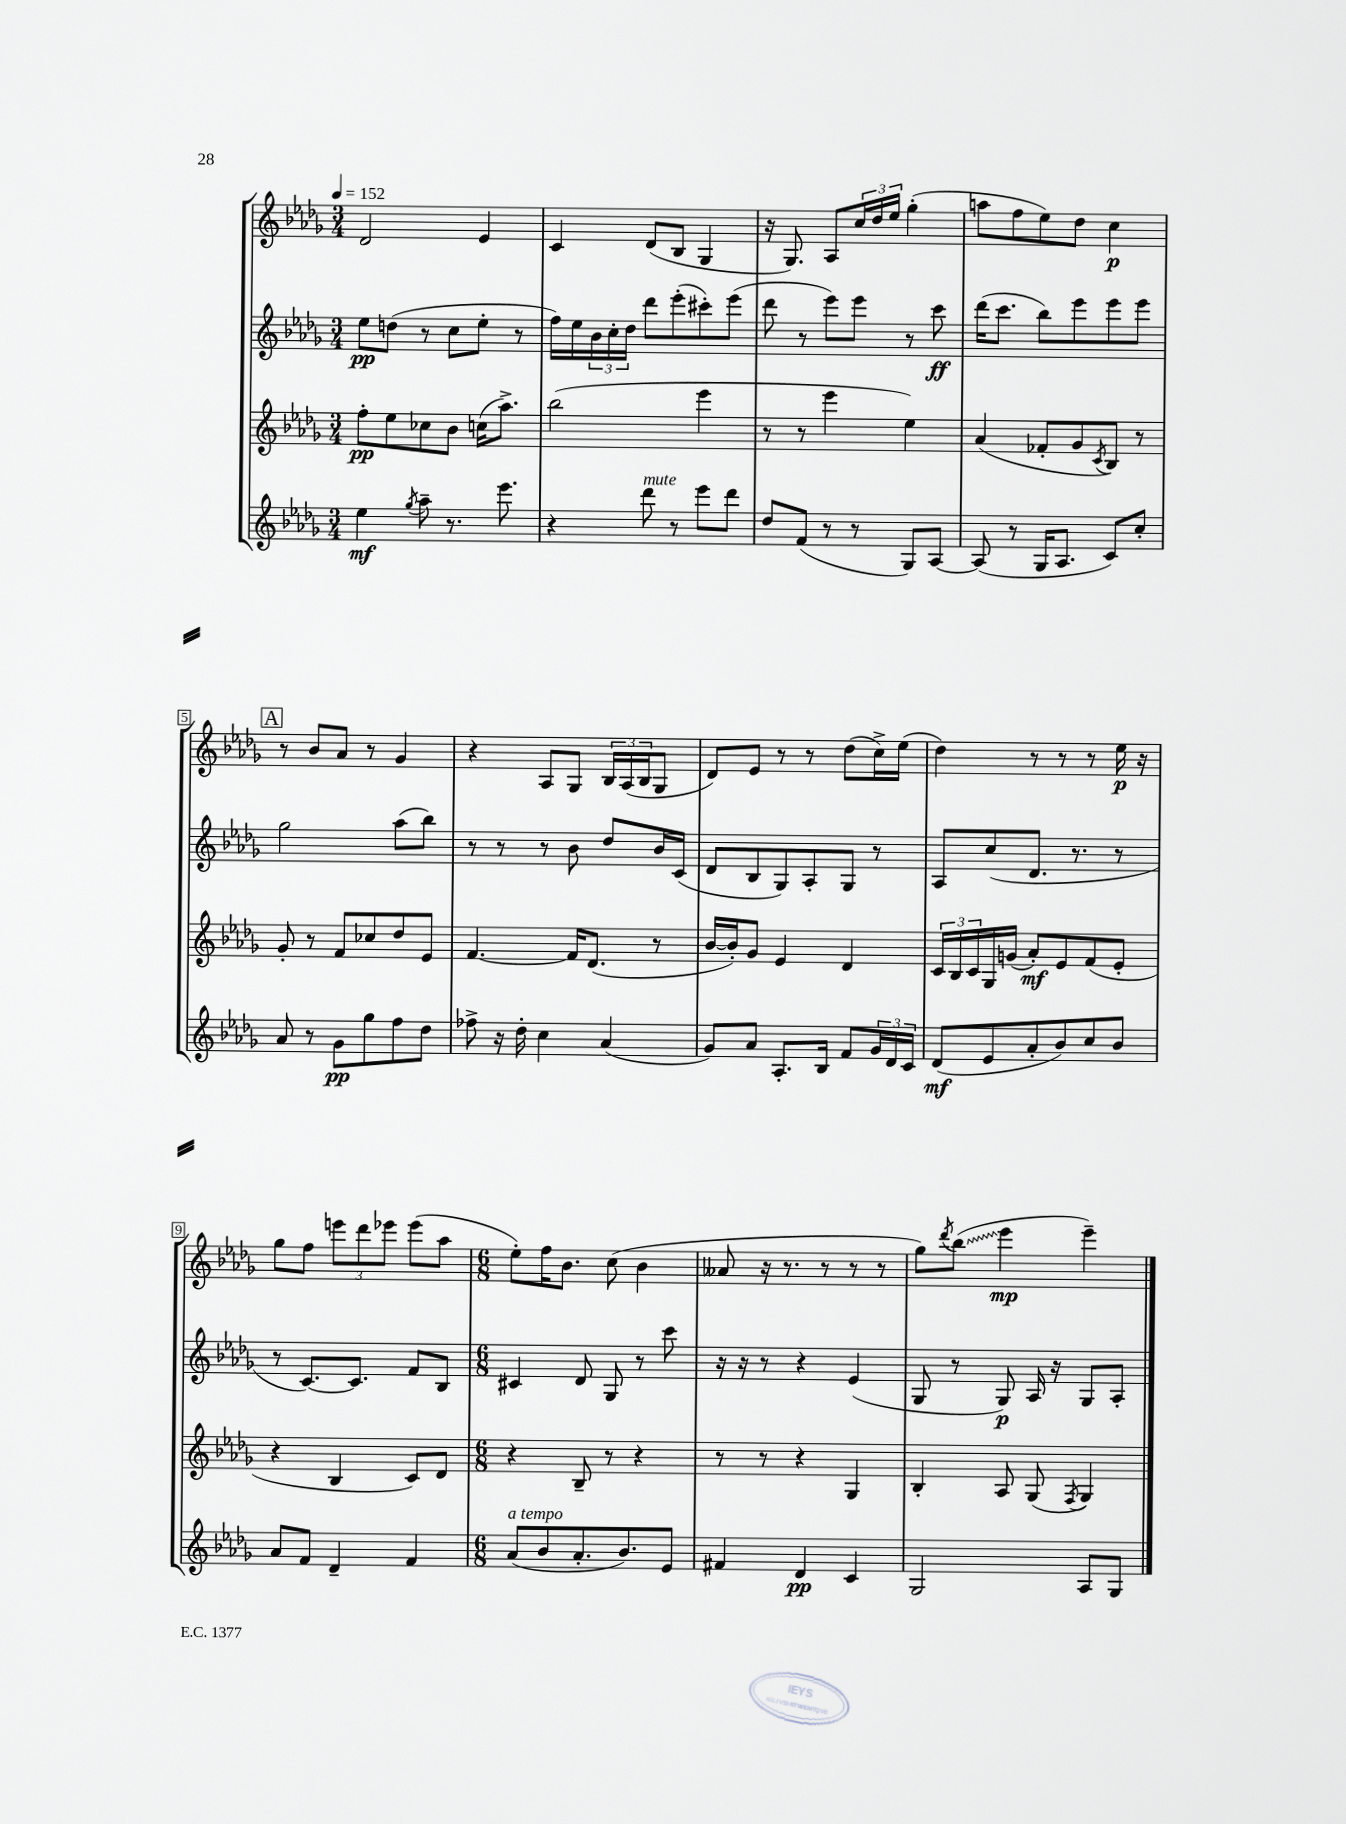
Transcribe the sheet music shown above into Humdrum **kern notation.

**kern	**kern	**kern	**kern
*staff4	*staff3	*staff2	*staff1
*clefG2	*clefG2	*clefG2	*clefG2
*k[b-e-a-d-g-]	*k[b-e-a-d-g-]	*k[b-e-a-d-g-]	*k[b-e-a-d-g-]
*M3/4	*M3/4	*M3/4	*M3/4
*MM152	*MM152	*MM152	*MM152
4ee-\	8ff'\L	8ee-\L	2d-/
.	8ee-\	(8dd\J	.
8qgg-/	.	.	.
8aa-~\	8cc-\	8r	.
8.r	8b-\J	8cc\L	.
.	(16cc\LK	8ee-'\J	4e-/
8.eee-\	8.aa-^\J)	.	.
.	.	8r	.
=	=	=	=
4r	(2bb-\	16ff\LL)	4c/
.	.	16ee-\	.
.	.	24b-\	.
.	.	24cc'\	.
.	.	24dd-\JJ	.
8ddd-\	.	8ddd-\L	(8d-/L
8r	.	(8eee-'\	8B-/J
8eee-\L	4eee-\	8ccc#'\)	4G-/
8ddd-\J	.	(8eee-\J	.
=	=	=	=
8dd-/L	8r	8ddd-\	16r
.	.	.	8.G-/)
(8f/J	8r	8r	.
8r	4eee-\	8eee-\L)	8A-/L
8r	.	8eee-\J	24cc/L
.	.	.	24dd-/
.	.	.	24ee-/JJ
8G-/L)	4ee-\)	8r	(4gg-'\
[8A-/J	.	8ccc\	.
=	=	=	=
(8A-/]	(4a-/	(16ddd-\LK	8aa\L
.	.	8.ccc\J	.
8r	.	.	8ff\
16G-/LK	8f-'/L	8bb-\L)	8ee-\)
8.A-/J	.	.	.
.	8g-/	8eee-\	8dd-\J
.	8qc/	.	.
8c/L)	8B-/J)	8eee-\	4cc\
8cc'/J	8r	8eee-\J	.
=	=	=	=
8a-/	8g-'/	2gg-\	8r
8r	8r	.	8b-/L
8g-\L	8f/L	.	8a-/J
8gg-\	8cc-/	.	8r
8ff\	8dd-/	(8aa-\L	4g-/
8dd-\J	8e-/J	8bb-\J)	.
=	=	=	=
8ff-^\	[4.f/	8r	4r
16r	.	8r	.
16dd-'\	.	.	.
4cc\	.	8r	8A-/L
.	16f/]LK	8b-\	8G-/J
.	(8.d-/J	.	.
(4a-/	.	8dd-/L	24B-/LL
.	.	.	(24A-/
.	.	.	24B-/J
.	8r	16b-/L	8G-/J
.	.	(16c/JJ	.
=	=	=	=
8g-/L)	[16b-/LL	8d-/L	8d-/L)
.	16b-'/]J)	.	.
8a-/J	8g-/J	8B-/	8e-/J
8.A-'/L	4e-/	8G-/)	8r
.	.	8A-'/	8r
16B-/Jk	.	.	.
8f/L	4d-/	8G-/J	(8dd-\L
24g-/L	.	8r	16cc^\L)
24d-/	.	.	.
.	.	.	(16ee-\JJ
24c/JJ	.	.	.
=	=	=	=
(8d-/L	24c/LL	8A-/L	4dd-\)
.	24B-/	.	.
.	24c/	.	.
8e-/	16G-/	(8cc/	.
.	(16g/JJ	.	.
8a-'/	8a-'/L)	8.d-/J	8r
8b-/)	8e-/	.	8r
.	.	8.r	.
8cc/	(8f/	.	8r
8b-/J	8e-'/J	8r	16ee-\
.	.	.	16r
=	=	=	=
8a-/L	4r	8r	8gg-\L
8f/J	.	[8.c/L)	8ff\J
4d-~/	4B-/	.	12eee\L
.	.	8.c/]J	.
.	.	.	12ddd-\
.	.	.	12eee-\J
4f/	8c/L)	8f/L	(8eee-\L
.	8d-/J	8B-/J	8aa-\J
=	=	=	=
*M6/8	*M6/8	*M6/8	*M6/8
(8a-/L	4r	4c#/	8ee-'\L)
8b-/	.	.	16ff\K
.	.	.	8.b-\J
8.a-'/	8B-~/	8d-/	.
.	8r	8G-/	(8cc\
8.b-/)	.	.	.
.	4r	8r	4b-\
8e-/J	.	8ccc\	.
=	=	=	=
4f#/	8r	16r	8a--/
.	.	16r	.
.	8r	8r	16r
.	.	.	8.r
4d-/	4r	4r	.
.	.	.	8r
4c/	4G-/	(4e-/	8r
.	.	.	8r
=	=	=	=
2G-/	4B-'/	8G-/	8gg-\L)
.	.	.	8qddd-/
.	.	8r	(8bb-\J
.	8A-/	8G-/)	4eee-\
.	(8G-/	16A-/	.
.	.	16r	.
.	8qF/	.	.
8A-/L	4G-/)	8G-/L	4eee-~\)
8G-/J	.	8A-'/J	.
==	==	==	==
*-	*-	*-	*-
